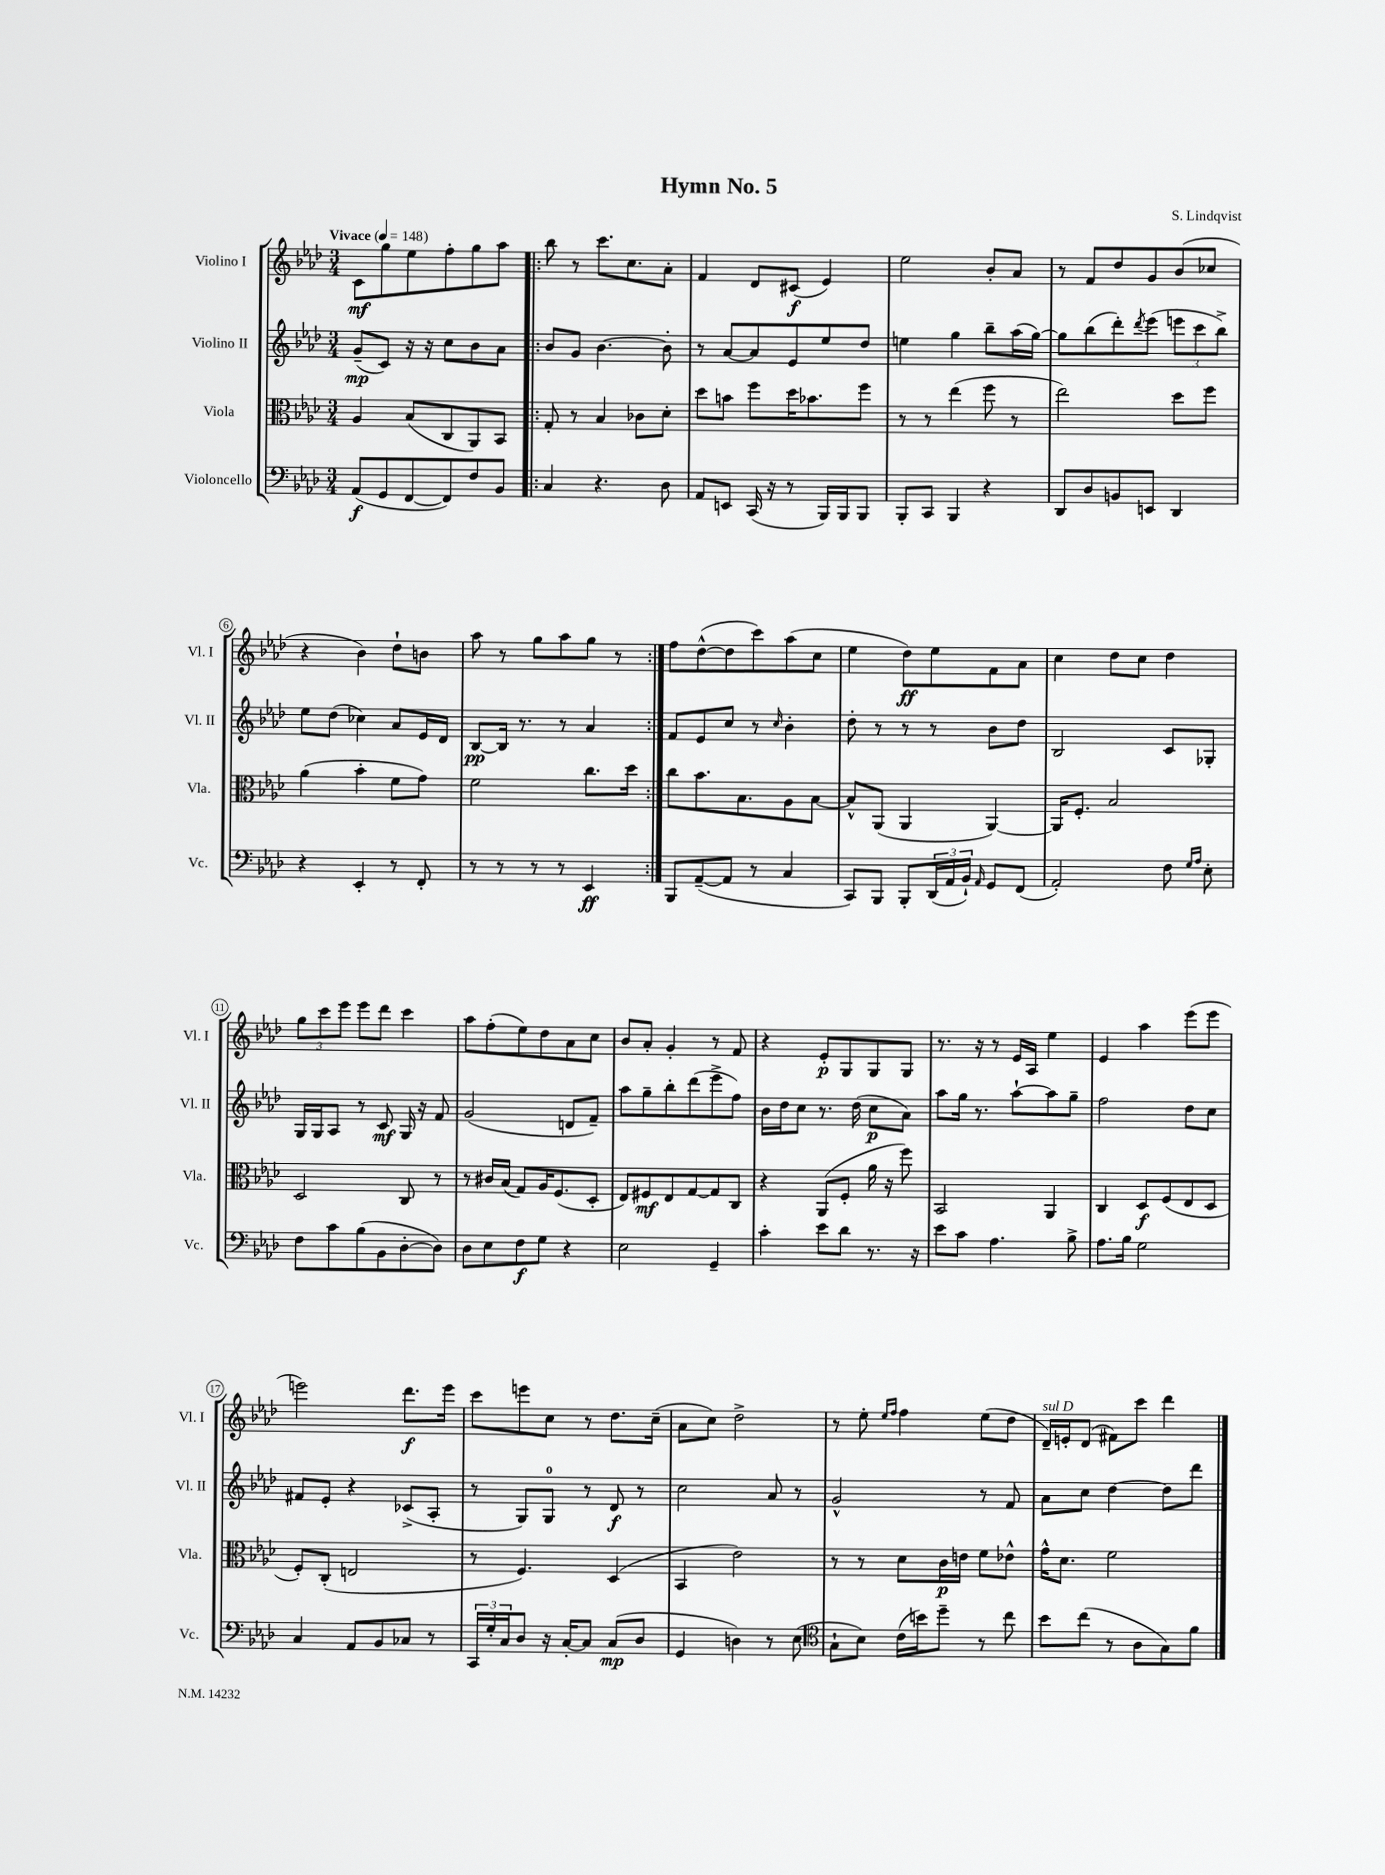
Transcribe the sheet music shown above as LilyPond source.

\header { title = "Hymn No. 5" composer = "S. Lindqvist" }
<<
\new StaffGroup <<
\new Staff = "s0" \with { instrumentName = "Violino I" shortInstrumentName = "Vl. I" } {
    \clef treble \key aes \major \numericTimeSignature \time 3/4 \tempo "Vivace" 4 = 148
    c'8\mf g''8 ees''8 f''8-. g''8 aes''8 |
    \repeat volta 2 { bes''8 r8 c'''8. c''8. aes'8-. |
    f'4 des'8 cis'8\f( ees'4) |
    ees''2 bes'8-. aes'8 |
    r8 f'8 des''8 g'8 bes'8( ces''8 |
    r4 bes'4) des''8-! b'8 |
    aes''8 r8 g''8 aes''8 g''8 r8 | }
    f''8 des''8~-^( des''8 c'''8) aes''8( c''8 |
    ees''4 des''8\ff) ees''8 f'8 aes'8 |
    c''4 des''8 c''8 des''4 |
    \tuplet 3/2 { g''8 c'''8 ees'''8 } ees'''8 des'''8 c'''4 |
    aes''8 f''8-.( ees''8) des''8 aes'8 c''8 |
    bes'8 aes'8-. g'4-. r8 f'8 |
    r4 ees'8-.\p g8 g8 g8 |
    r8. r16 r8 ees'16 aes16 ees''4 |
    ees'4 aes''4 ees'''8( ees'''8 |
    e'''2) des'''8.\f e'''16 |
    c'''8 e'''8 c''8 r8 des''8. c''16--( |
    aes'8 c''8) des''2-> |
    r8 ees''8-. \grace { ees''16 f''16 } f''4 ees''8( des''8 |
    des'16--^\markup { \italic "sul D" }) e'16-. des'8( fis'8) c'''8 des'''4 \bar "|." |
}
\new Staff = "s1" \with { instrumentName = "Violino II" shortInstrumentName = "Vl. II" } {
    \clef treble \key aes \major \numericTimeSignature \time 3/4
    g'8--\mp( c'8) r16 r16 c''8 bes'8 aes'8 |
    \repeat volta 2 { bes'8 g'8 bes'4.~ bes'8-. |
    r8 aes'8~ aes'8 ees'8 ees''8 des''8 |
    e''4 g''4 bes''8-- aes''16( g''16~) |
    g''8 bes''8( des'''8-.) \acciaccatura { des'''8 } ees'''8( \tuplet 3/2 { e'''8 c'''8 bes''8->) } |
    ees''8 des''8( ces''4) aes'8 ees'16 des'16 |
    bes8~\pp bes16 r8. r8 aes'4 | }
    f'8 ees'8 c''8 r8 \grace { c''16 } bes'4-. |
    des''8-. r8 r8 r8 bes'8 des''8 |
    bes2 c'8 ges8-. |
    g16 g16 aes8 r8 c'8\mf g16 r16 f'8 |
    g'2( d'8 f'8--) |
    aes''8 g''8-- bes''8-. des'''8( ees'''8-> f''8) |
    bes'16 des''16 c''8 r8. des''16( c''8\p aes'8) |
    aes''8 g''16 r8. aes''8~-! aes''8 g''8-- |
    f''2 des''8 c''8 |
    fis'8 ees'8-. r4 ces'8->( aes8-. |
    r8 g8) g8-0 r8 des'8\f r8 |
    c''2 aes'8 r8 |
    g'2-^ r8 f'8 |
    aes'8 c''8 des''4~ des''8 des'''8 \bar "|." |
}
\new Staff = "s2" \with { instrumentName = "Viola" shortInstrumentName = "Vla." } {
    \clef alto \key aes \major \numericTimeSignature \time 3/4
    aes4 bes8( c8 aes,8) bes,8 |
    \repeat volta 2 { g8-. r8 bes4 ces'8 des'8-. |
    des''8 b'8 f''8 des''16 bes'8. f''8 |
    r8 r8 ees''4( f''8 r8 |
    ees''2) des''8 f''8 |
    aes'4( bes'4-. f'8 g'8) |
    f'2 c''8. des''16 | }
    c''8 bes'8. bes8. aes8 bes8~ |
    bes8-^ aes,8( aes,4 aes,4~) |
    aes,16 f8.-. bes2 |
    des2 c8 r8 |
    r8 cis'16 bes16( g8) aes16 f8.( des8-. |
    ees8) fis8\mf ees8 g8~ g8 c8 |
    r4 aes,8( f8-. aes'16 r16 f''8) |
    bes,2 aes,4 |
    c4 des8\f f8( ees8 des8 |
    f8-.) c8-.( e2 |
    r8 f4.) des4( |
    bes,4 ees'2) |
    r8 r8 des'8 c'16\p e'16 f'8 ees'8-^ |
    g'16-^ des'8. f'2 \bar "|." |
}
\new Staff = "s3" \with { instrumentName = "Violoncello" shortInstrumentName = "Vc." } {
    \clef bass \key aes \major \numericTimeSignature \time 3/4
    aes,8\f( g,8 f,8~ f,8) f8 bes,8 |
    \repeat volta 2 { c4 r4. des8 |
    aes,8 e,8 c,16( r16 r8 bes,,16) bes,,16 bes,,8 |
    bes,,8-. c,8 bes,,4 r4 |
    des,8 des8 b,8 e,8 des,4 |
    r4 ees,4-. r8 f,8-. |
    r8 r8 r8 r8 ees,4\ff | }
    bes,,8 aes,8~--( aes,8 r8 c4 |
    c,8) bes,,8 bes,,8-. \tuplet 3/2 { des,16( aes,16 bes,16-!) } \grace { aes,16 } g,8 f,8( |
    aes,2-.) f8 \grace { g16 aes16 } ees8-. |
    f8 c'8 bes8( bes,8 des8~-. des8) |
    des8 ees8 f8\f g8 r4 |
    ees2 g,4-- |
    c'4-. ees'8 des'8 r8. r16 |
    ees'8 c'8 aes4. bes8-> |
    aes8. bes16 g2 |
    c4 aes,8 bes,8 ces8 r8 |
    \tuplet 3/2 { c,16 g16-. c16 } des8 r16 c16~-. c8 c8\mp( des8 |
    g,4 d4) r8 ees8( |
    \clef tenor g8-! bes8) c'16( b'16) des''8-- r8 c''8 |
    bes'8 c''8( r8 aes8 g8) f'8 \bar "|." |
}
>>
>>
\layout { \context { \Score \override BarNumber.stencil = #(make-stencil-circler 0.1 0.3 ly:text-interface::print) } }
